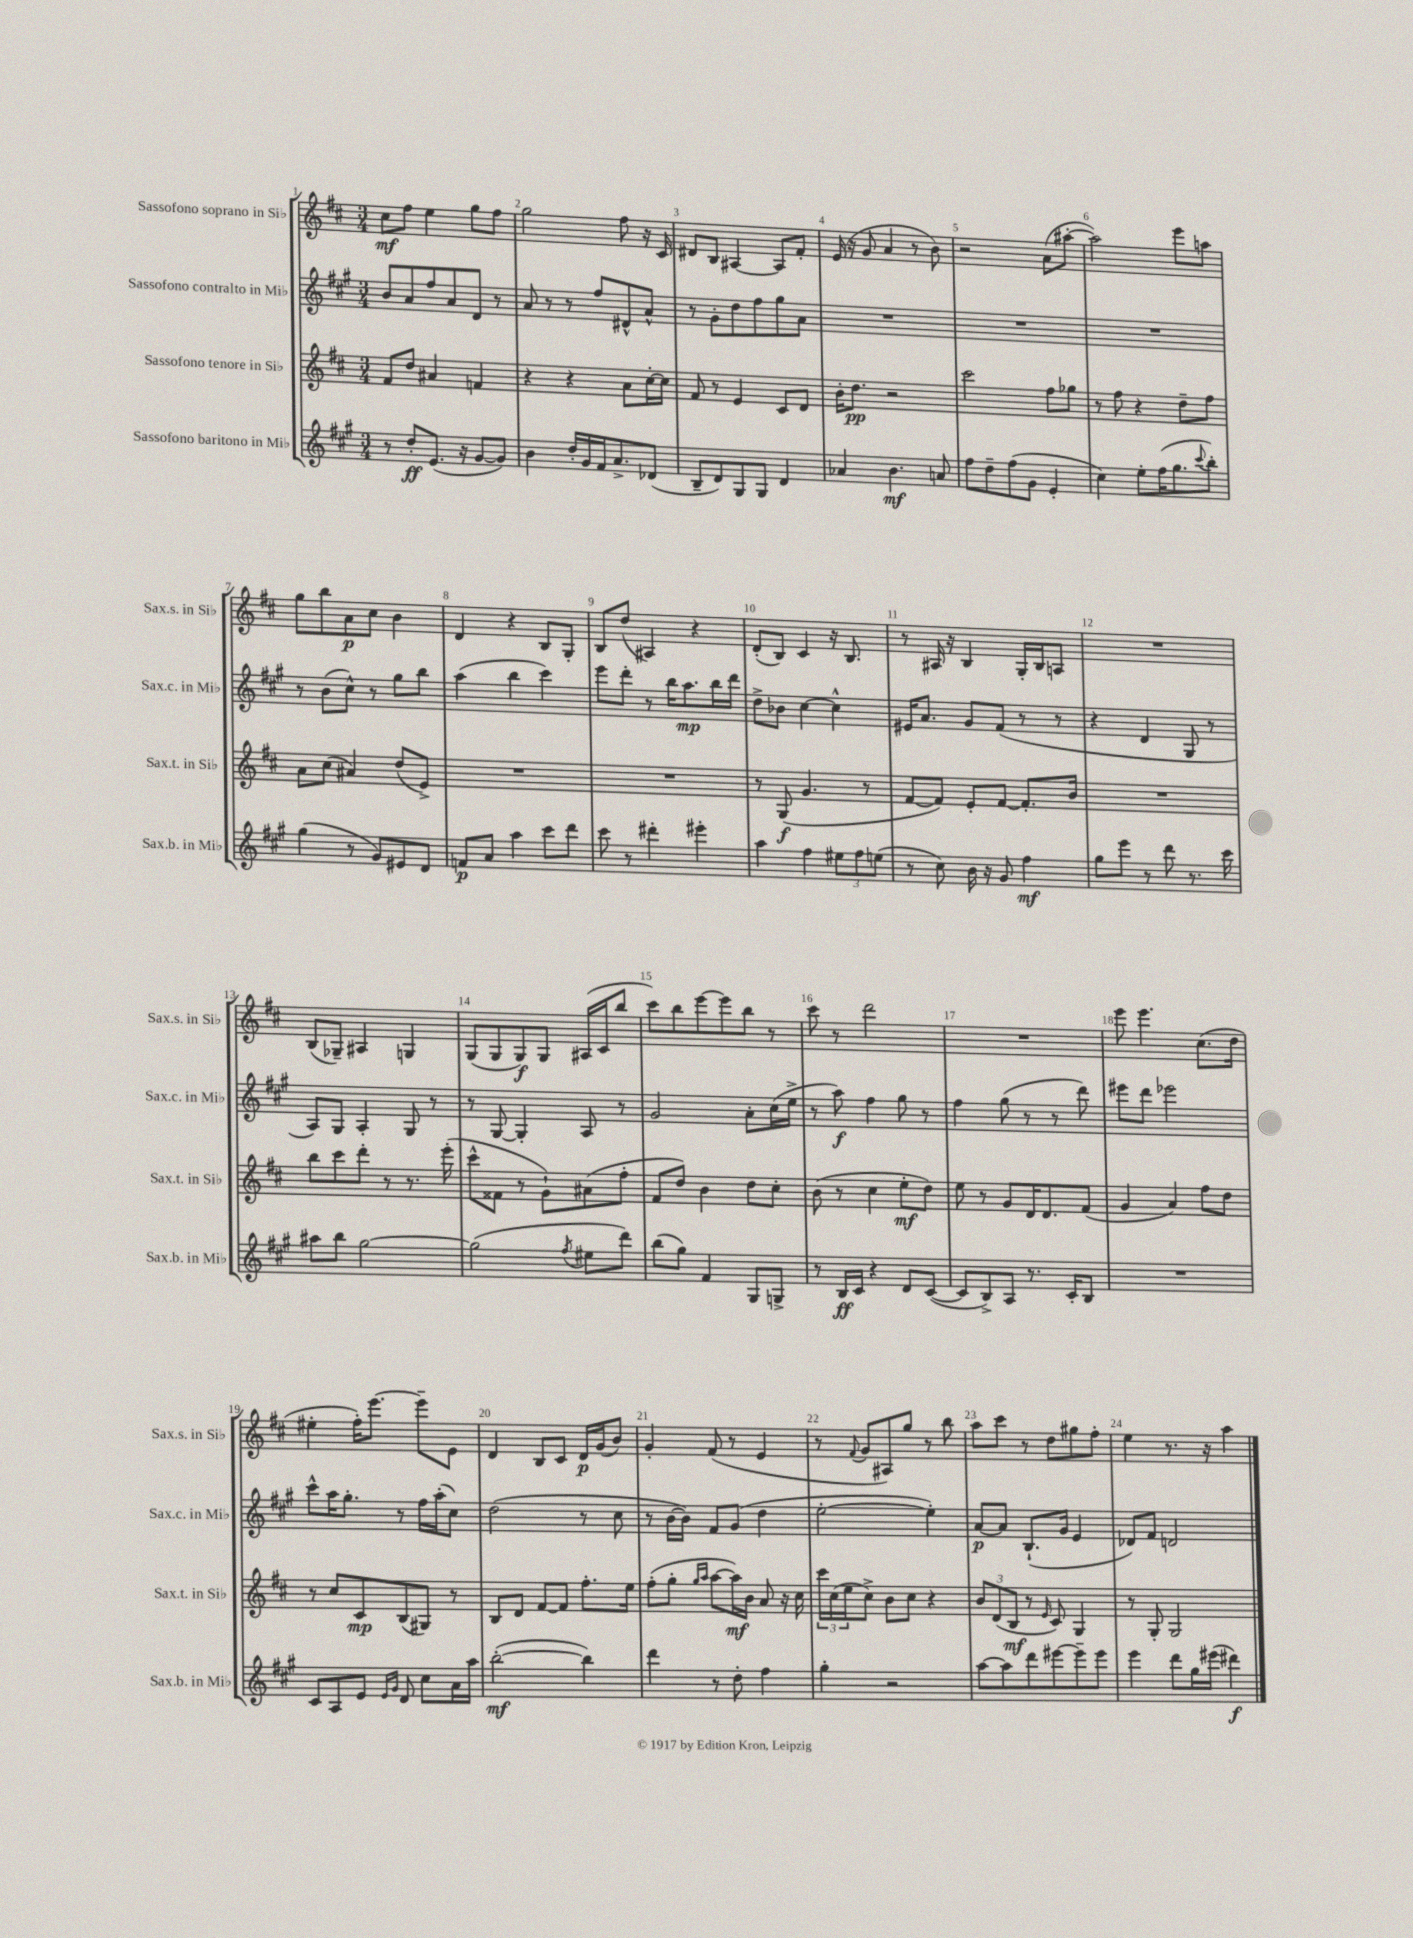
<<
\new StaffGroup <<
\new Staff = "s0" \with { instrumentName = "Sassofono soprano in Sib" shortInstrumentName = "Sax.s. in Sib" } {
    \clef treble \key d \major \numericTimeSignature \time 3/4
    cis''8\mf fis''8 e''4 g''8 fis''8 |
    g''2 fis''8 r16 cis'16 |
    dis'8 b8 ais4~ ais8 fis'8-. |
    e'16( r16 g'8 a'4 r8 b'8) |
    r2 a'8( ais''8~-. |
    ais''2) e'''8 a''8 |
    g''8 b''8 a'8\p cis''8 b'4 |
    d'4 r4 b8 g8-. |
    b8 d''8( ais4) r4 |
    d'8-.( b8) cis'4 r16 b8. |
    r8 ais16 r16 b4 g16-. b16 a8 |
    R2. |
    b8( ges8--) ais4 g4 |
    g8( g8 g8\f) g8 ais16( cis'16 b''8 |
    cis'''8) b''8 e'''8~ e'''8 b''8 r8 |
    cis'''8 r8 d'''2 |
    R2. |
    e'''8 e'''4. cis''8.( d''16 |
    eis''4-. fis''16-.) e'''8.~ e'''8-- e'8 |
    d'4 b8 cis'8 d'16\p g'16( b'8) |
    g'4-. fis'8( r8 e'4 |
    r8 \appoggiatura { fis'8 } g'8 ais8) g''8 r8 b''8 |
    a''8 cis'''8 r8 d''8 gis''8 fis''8-. |
    e''4 r8. r16 a''4 \bar "|." |
}
\new Staff = "s1" \with { instrumentName = "Sassofono contralto in Mib" shortInstrumentName = "Sax.c. in Mib" } {
    \clef treble \key a \major \numericTimeSignature \time 3/4
    b'8 a'8 fis''8 a'8 d'8 r8 |
    a'8 r8 r8 fis''8 dis'8-^ a'8-^ |
    r8 gis'8-. d''8 fis''8 gis''8 a'8 |
    R2. |
    R2. |
    R2. |
    r8 b'8( cis''8-^) r8 gis''8 b''8 |
    a''4( b''4 cis'''4) |
    e'''8 d'''8-. r8 b''16 a''8.\mp b''16 d'''16 |
    d''8-> bes'8 cis''4~ cis''4-^ |
    eis'16 a'8. gis'8 fis'8( r8 r8 |
    r4 d'4 gis8 r8 |
    a8) gis8 a4-. gis8 r8 |
    r8 gis8~ gis4-. a8 r8 |
    gis'2 a'8-. cis''16( e''16-> |
    r8 a''8\f) fis''4 gis''8 r8 |
    fis''4 gis''8( r8 r8 d'''8) |
    eis'''8 d'''8 ees'''2 |
    cis'''8-^ a''16 gis''8.-. r8 fis''16 a''16-.( cis''8) |
    d''2( r8 cis''8 |
    r8 b'16~ b'16) fis'8 gis'8( d''4 |
    e''2~-. e''4-.) |
    a'8~\p a'8 b8.-!( gis'16 e'4 |
    des'8) fis'8 d'2 \bar "|." |
}
\new Staff = "s2" \with { instrumentName = "Sassofono tenore in Sib" shortInstrumentName = "Sax.t. in Sib" } {
    \clef treble \key d \major \numericTimeSignature \time 3/4
    fis'8 d''8 ais'4 f'4 |
    r4 r4 a'8 cis''16~-. cis''16 |
    fis'8 r8 e'4 cis'8 d'8 |
    b'16-. d''8.\pp r2 |
    cis'''2 fis''8 ges''8 |
    r8 fis''8 r4 d''8-- fis''8 |
    a'8 cis''8( ais'4) d''8( e'8->) |
    R2. |
    R2. |
    r8 g8\f( g'4. r8 |
    fis'8~ fis'8) e'8-. fis'8~ fis'8.-. b'16 |
    R2. |
    b''8 cis'''8 d'''8-. r8 r8. e'''16-.( |
    cis'''8-^ fisis'8 r8 g'8-!) ais'8( fis''8-. |
    fis'8 d''8) b'4 d''8 cis''8-. |
    b'8( r8 cis''4 e''8-.\mf d''8) |
    e''8 r8 g'8 d'16 d'8. fis'8( |
    g'4 a'4) fis''8 d''8 |
    r8 cis''8 cis'8\mp b8( gis8) r8 |
    b8 d'8 fis'8~ fis'8 fis''8.-. e''16 |
    fis''8-.( g''8-. \grace { g''16 a''16 } a''8~ a''16\mf) b'16 a'8 r16 cis''16 |
    \tuplet 3/2 { cis'''16 cis''16( e''16 } cis''8->) b'8 cis''8 r4 |
    \tuplet 3/2 { b'8 d'8( b8\mf } r8 \grace { e'16 } cis'8) g4 |
    r8 g8-. g2 \bar "|." |
}
\new Staff = "s3" \with { instrumentName = "Sassofono baritono in Mib" shortInstrumentName = "Sax.b. in Mib" } {
    \clef treble \key a \major \numericTimeSignature \time 3/4
    r8 d''8-.\ff e'8.( r16 gis'8~ gis'8) |
    b'4 d''16-. gis'16 fis'16 a'8.-> des'8( |
    b8-- d'8) gis8 gis8 d'4 |
    aes'4 b'4.\mf a'8 |
    fis''8 d''8-- fis''8( gis'8 e'4-. |
    cis''4) e''8-. fis''16( gis''8. \appoggiatura { cis'''8 } b''8-.) |
    gis''4( r8 gis'8) eis'8 d'8 |
    f'8\p a'8 a''4 cis'''8 d'''8 |
    cis'''8 r8 dis'''4-. eis'''4-. |
    a''4 fis''4 \tuplet 3/2 { eis''8 fis''8 e''8( } |
    r8 cis''8) b'16 r16 gis'8 fis''4\mf |
    gis''8 e'''8 r8 d'''8 r8. cis'''16 |
    ais''8 b''8 gis''2~ |
    gis''2( \acciaccatura { fis''8 } eis''8 d'''8) |
    b''8( gis''8) fis'4 gis8 g8-> |
    r8 b16\ff cis'16 r4 d'8 cis'8~( |
    cis'8 b8->) a8 r8. cis'16-. b8 |
    R2. |
    cis'8 a8 e'8 \grace { e'16 gis'16 } d'8 cis''8 a'16 a''16 |
    b''2~-.\mf( b''4) |
    d'''4 r8 d''8-. fis''4 |
    gis''4-. r2 |
    a''8~ a''8 d'''8 eis'''8~ eis'''8-- eis'''8 |
    e'''4 d'''8 gis''16 eis'''16( dis'''4\f) \bar "|." |
}
>>
>>
\layout { \context { \Score \override BarNumber.break-visibility = ##(#f #t #t) barNumberVisibility = #all-bar-numbers-visible } }
